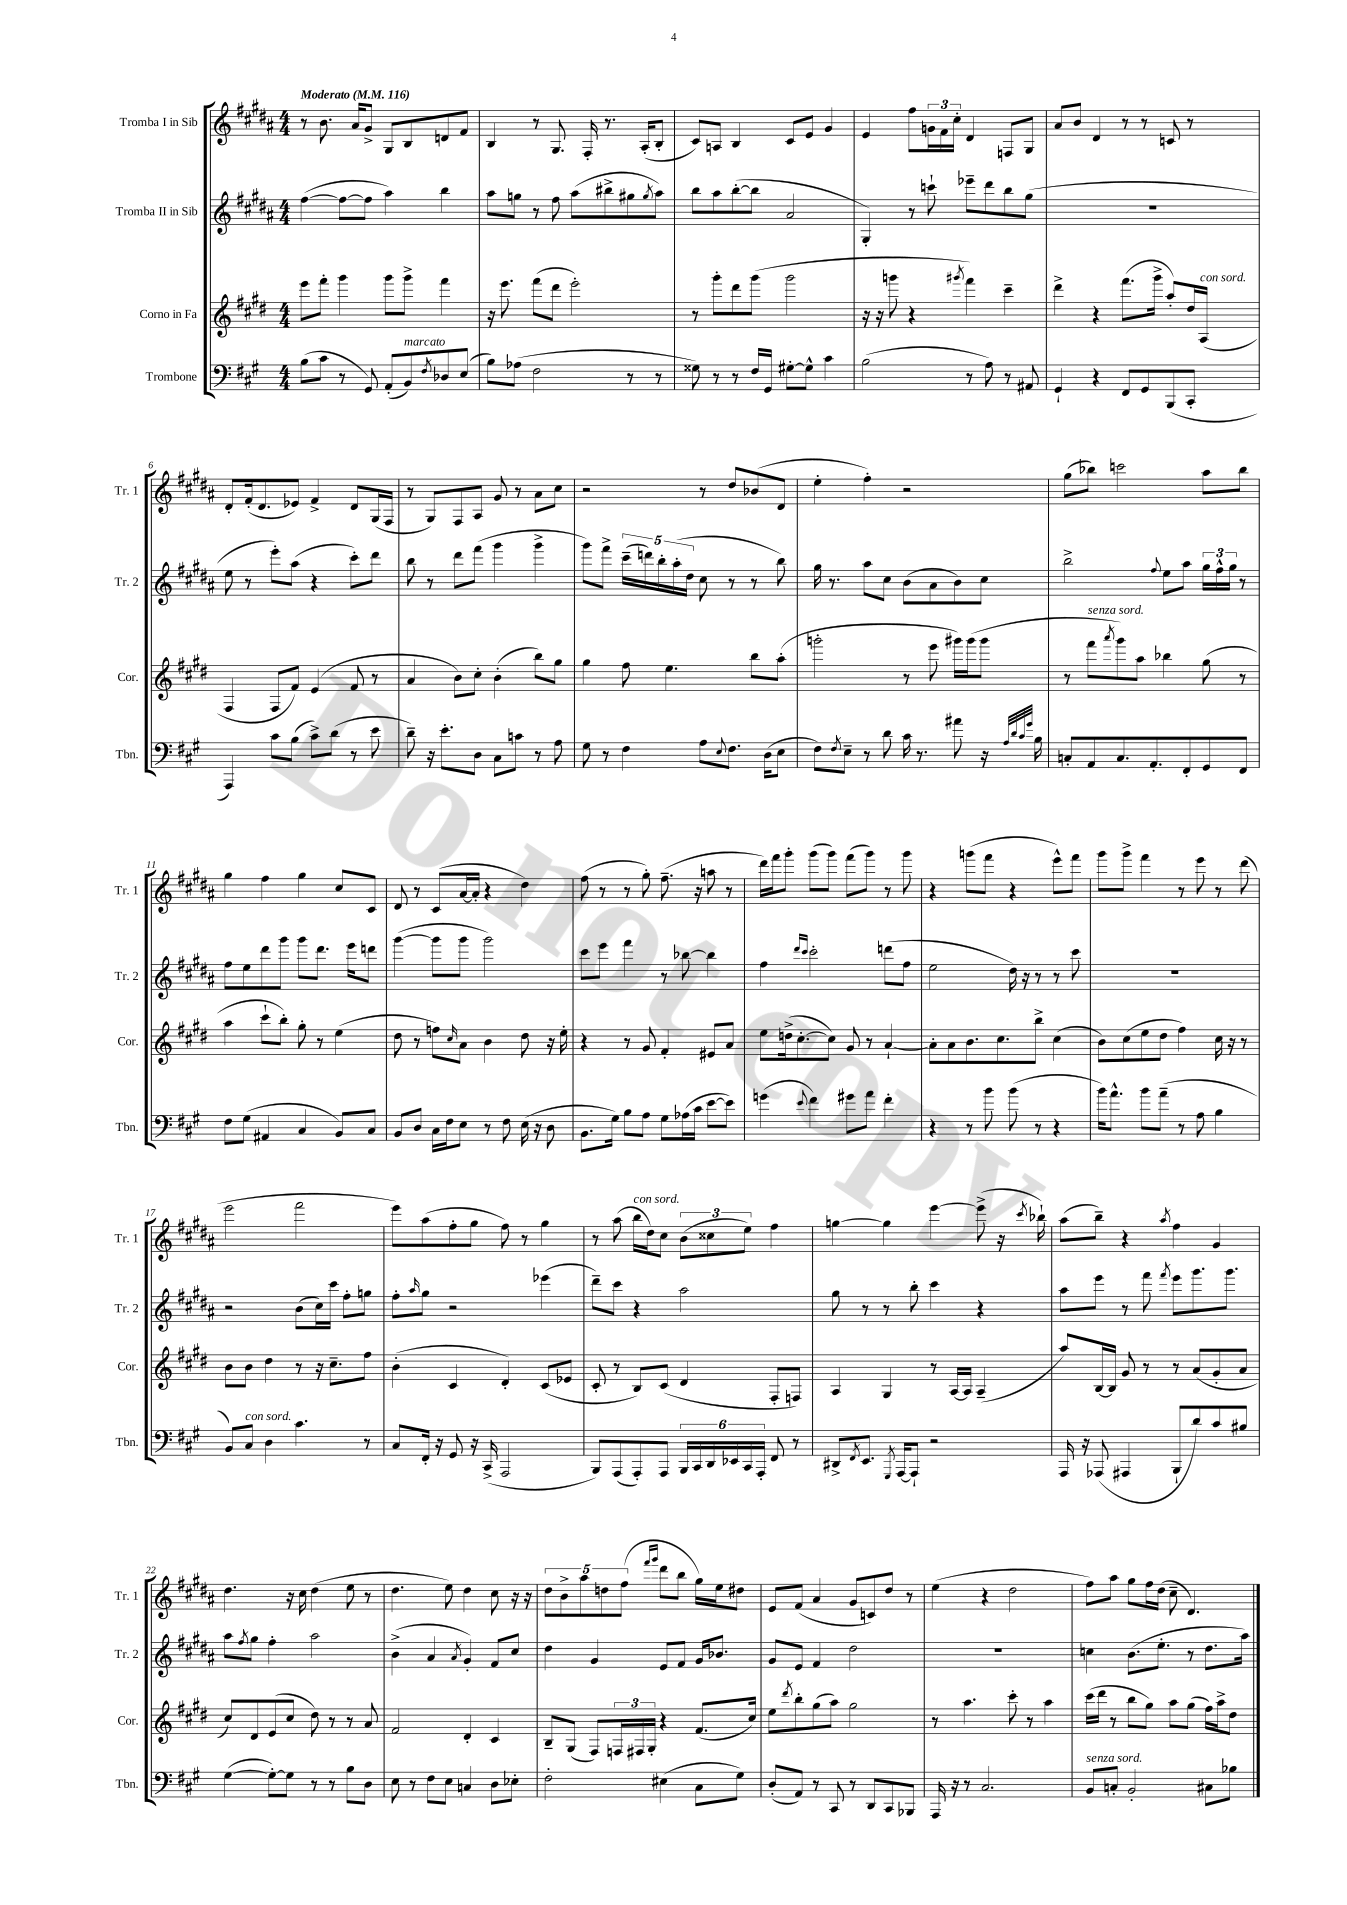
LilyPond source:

<<
\new StaffGroup <<
\new Staff = "s0" \with { instrumentName = "Tromba I in Sib" shortInstrumentName = "Tr. 1" } {
    \clef treble \key b \major \numericTimeSignature \time 4/4 \tempo "Moderato" 4 = 116
    r8 b'8. ais'16 gis'8-> gis8 b8 d'8 fis'8 |
    b4 r8 gis8. fis16-. r8. ais16-.( b8-. |
    cis'8) a8 b4 cis'8 e'8 gis'4 |
    e'4 fis''8 \tuplet 3/2 { g'16 fis'16 cis''16-. } dis'4 f8 gis8 |
    ais'8 b'8 dis'4 r8 r8 c'8 r8 |
    dis'8-. fis'16-.( dis'8. ees'8) fis'4-> dis'8 gis16( fis16 |
    r8 gis8) fis8 ais8 gis'8 r8 ais'8 cis''8 |
    r2 r8 dis''8 bes'8( dis'8 |
    e''4-. fis''4-.) r2 |
    gis''8( bes''8) c'''2 ais''8 bes''8 |
    gis''4 fis''4 gis''4 cis''8 cis'8 |
    dis'8 r8 cis'8( ais'16~ ais'16-. r4 dis''4) |
    fis''8( r8 r8 gis''8-.) fis''8.--( r16 a''8 r8 |
    dis'''16) fis'''16 gis'''8-. gis'''8( gis'''8) fis'''8( gis'''8) r8 gis'''8 |
    r4 g'''8( fis'''8 r4 e'''8-^) fis'''8 |
    gis'''8 gis'''8-> fis'''4 r8 e'''8 r8 dis'''8( |
    e'''2 fis'''2 |
    e'''8) ais''8( fis''8-. gis''8 fis''8) r8 gis''4 |
    r8 ais''8( b''16^\markup { \italic "con sord." } dis''16) cis''8 \tuplet 3/2 { b'8( cisis''8 e''8) } fis''4 |
    g''4~ g''4 e'''4~ e'''8->( r16 \acciaccatura { cis'''8 } bes''16-!) |
    ais''8( b''8--) r4 \acciaccatura { ais''8 } fis''4 gis'4 |
    dis''4. r16 cis''16 dis''4( e''8 r8 |
    dis''4. e''8) dis''4 cis''8 r16 r16 |
    \tuplet 5/4 { dis''8 b'8-> ais''8 d''8 fis''8( } \grace { fis'''16 gis'''16 } dis'''8 b''8 gis''16) e''16 dis''8 |
    e'8 fis'8( ais'4 gis'8 c'8) dis''8 r8 |
    e''4( r4 dis''2 |
    fis''8) ais''8 gis''8 fis''16 dis''16( cis''8-- dis'4.) \bar "|." |
}
\new Staff = "s1" \with { instrumentName = "Tromba II in Sib" shortInstrumentName = "Tr. 2" } {
    \clef treble \key b \major \numericTimeSignature \time 4/4
    fis''4~( fis''8~ fis''8 ais''4) b''4 |
    ais''8 g''8 r8 fis''8 ais''8( bis''8-> gis''8 \acciaccatura { gis''8 } ais''8) |
    b''8 ais''8 b''8~-.( b''8 ais'2 |
    gis4-.) r8 c'''8-! ees'''8-- dis'''8 b''8 gis''8( |
    R1 |
    e''8 r8 e'''8-.) ais''8( r4 cis'''8-.) dis'''8 |
    b''8 r8 dis'''8 fis'''8( gis'''4 gis'''4-> |
    gis'''8) fis'''8-> \tuplet 5/4 { cis'''16--( d'''16) b''16-. ais''16-.( dis''16 } cis''8 r8 r8 b''8) |
    gis''16 r8. ais''8 cis''8 b'8( ais'8 b'8) cis''8 |
    b''2-> \appoggiatura { fis''8 } e''8 ais''8 \tuplet 3/2 { gis''16 fis''16-^ gis''16 } r8 |
    fis''8 e''8 dis'''8 gis'''8 gis'''8 dis'''8. e'''16 d'''8 |
    gis'''4~( gis'''8 gis'''8 gis'''2) |
    cis'''8 e'''8 fis'''4 r8 bes''8~ bes''4 |
    fis''4 \grace { dis'''16 cis'''16 } cis'''2-. d'''8( fis''8 |
    e''2 dis''16) r16 r8 r8 cis'''8 |
    R1 |
    r2 b'8( cis''16) cis'''16 fis''8-. g''8 |
    fis''8-. \grace { ais''16 } gis''8 r2 ees'''4( |
    dis'''8--) cis'''8 r4 ais''2 |
    gis''8 r8 r8 b''8-. cis'''4 r4 |
    ais''8 e'''8 r8 fis'''8 \acciaccatura { fis'''8 } e'''8 gis'''8. gis'''8. |
    ais''8 \acciaccatura { fis''8 } gis''8 fis''4-. ais''2 |
    b'4->( ais'4 \acciaccatura { ais'8 } gis'4-.) fis'8 cis''8 |
    dis''4 gis'4 e'8 fis'8 gis'16 bes'8. |
    gis'8 e'8 fis'4 dis''2 |
    R1 |
    c''4 b'8.( e''8.-. r8 dis''8. ais''16) \bar "|." |
}
\new Staff = "s2" \with { instrumentName = "Corno in Fa" shortInstrumentName = "Cor." } {
    \clef treble \key e \major \numericTimeSignature \time 4/4
    e'''8 fis'''8-. gis'''4 gis'''8 gis'''8-> fis'''4 |
    r16 e'''8. fis'''8( dis'''8 e'''2-.) |
    r8 gis'''8-. dis'''8 gis'''8( gis'''2 |
    r16 r16 g'''8 r4 \acciaccatura { gis'''8 } fis'''4) cis'''4-- |
    dis'''4-> r4 fis'''8.( gis'''16-> a''8-.) dis''16 a16^\markup { \italic "con sord." }( |
    fis4 fis8 fis'8) e'4( fis'8 r8 |
    a'4 b'8) cis''8-. b'4-.( b''8) gis''8 |
    gis''4 fis''8 e''4. b''8 a''8-.( |
    g'''2-. r8 e'''8 gis'''16) gis'''16( gis'''8 |
    r8 fis'''8^\markup { \italic "senza sord." } \acciaccatura { a'''8 } gis'''8) a''8 bes''4 gis''8( r8 |
    a''4 cis'''8-! b''8-.) gis''8-. r8 e''4( |
    dis''8 r8 f''8) \grace { cis''16 } a'8 b'4 dis''8 r16 e''16-. |
    r4 r8 gis'8 fis'4-. eis'8 a'8 |
    e''8 d''16->( cis''8.~-. cis''8) gis'8 r8 a'4~-! |
    a'8-. a'8 b'8. cis''8. b''8-> cis''4( |
    b'8) cis''8( e''8 dis''8 fis''4) cis''16 r16 r8 |
    b'8 b'8 dis''4 r8 r16 cis''8.-- fis''8 |
    b'4-.( cis'4 dis'4-.) cis'8( ees'8 |
    cis'8-. r8 b8) cis'8( dis'4 fis8-. f8) |
    a4 gis4 r8 a16~ a16 a4--( |
    a''8) b16~ b16 gis'8 r8 r8 a'8( gis'8-. a'8 |
    cis''8) dis'8 e'8( cis''8 dis''8) r8 r8 a'8 |
    fis'2 dis'4-. cis'4 |
    b8-- gis8( fis8) \tuplet 3/2 { f16 fis16 gis16-. } r4 fis'8.( cis''16) |
    e''8 \acciaccatura { dis'''8 } b''8-. gis''8( a''8) gis''2 |
    r8 a''4. cis'''8-. r8 a''4 |
    cis'''16( dis'''16 r8 b''8 gis''8) a''8 gis''8( fis''16) a''16-> dis''8 \bar "|." |
}
\new Staff = "s3" \with { instrumentName = "Trombone" shortInstrumentName = "Tbn." } {
    \clef bass \key a \major \numericTimeSignature \time 4/4
    b8( cis'8 r8 gis,8) a,8-.( b,8^\markup { \italic "marcato" }) \acciaccatura { fis8 } des8 e8( |
    b8) aes8( fis2 r8 r8 |
    gisis8) r8 r8 fis16 gis,16 gis8~-. gis8-^ cis'4 |
    b2( r8 a8) r8 ais,8 |
    gis,4-! r4 fis,8 gis,8 b,,8( cis,8-. |
    a,,4) cis'8 b8( cis'8->) d'8( r8 e'8 |
    d'8--) r16 e'8.-. d8 cis8 c'8 r8 a8 |
    gis8 r8 fis4 a8 \appoggiatura { e8 } fis8. d16( e8 |
    fis8) \acciaccatura { fis8 } e8-- r8 d'8 cis'16 r8. ais'8 r16 \grace { a32 d'32 cis'32 gis'32 } b16 |
    c8-. a,8 c8. a,8.-. fis,8-. gis,8 fis,8 |
    fis8 gis8( ais,4 cis4 b,8) cis8 |
    b,8 d8 cis16 fis16 e8 r8 fis8 e16( r16 d8 |
    b,8. gis16) b8 a8 gis8 aes16( cis'16 e'8~ e'8) |
    g'4( \appoggiatura { e'8 } fis'4) gis'8 a'8 fis'4-. |
    r4 r8 b'8 b'8( r8 r4 |
    b'16) a'8.-^ b'8 a'8--( r8 a8 b4 |
    b,8) cis8^\markup { \italic "con sord." } d4 cis'4. r8 |
    cis8 fis,16-. r16 gis,8 r16 cis,16->( a,,2 |
    b,,8) a,,8( a,,8-.) a,,8 \tuplet 6/4 { b,,16 cis,16 d,16 ees,16 cis,16 a,,16-. } fis,8 r8 |
    dis,8-> \acciaccatura { fis,8 } e,8. \acciaccatura { gis,,8 } a,,16~ a,,8-! r2 |
    a,,16 r16 aes,,8( ais,,4 b,,8-! d'8) cis'8 bis8 |
    gis4~( gis8~-.) gis8 r8 r8 b8 d8 |
    e8 r8 fis8 e8 c4 d8 ees8-. |
    fis2-. eis4( cis8 gis8) |
    d8-.( a,8) r8 cis,8 r8 d,8 cis,8 bes,,8 |
    a,,16 r16 r8 cis2. |
    b,8^\markup { \italic "senza sord." } c8-. b,2-. cis8 bes8 \bar "|." |
}
>>
>>
